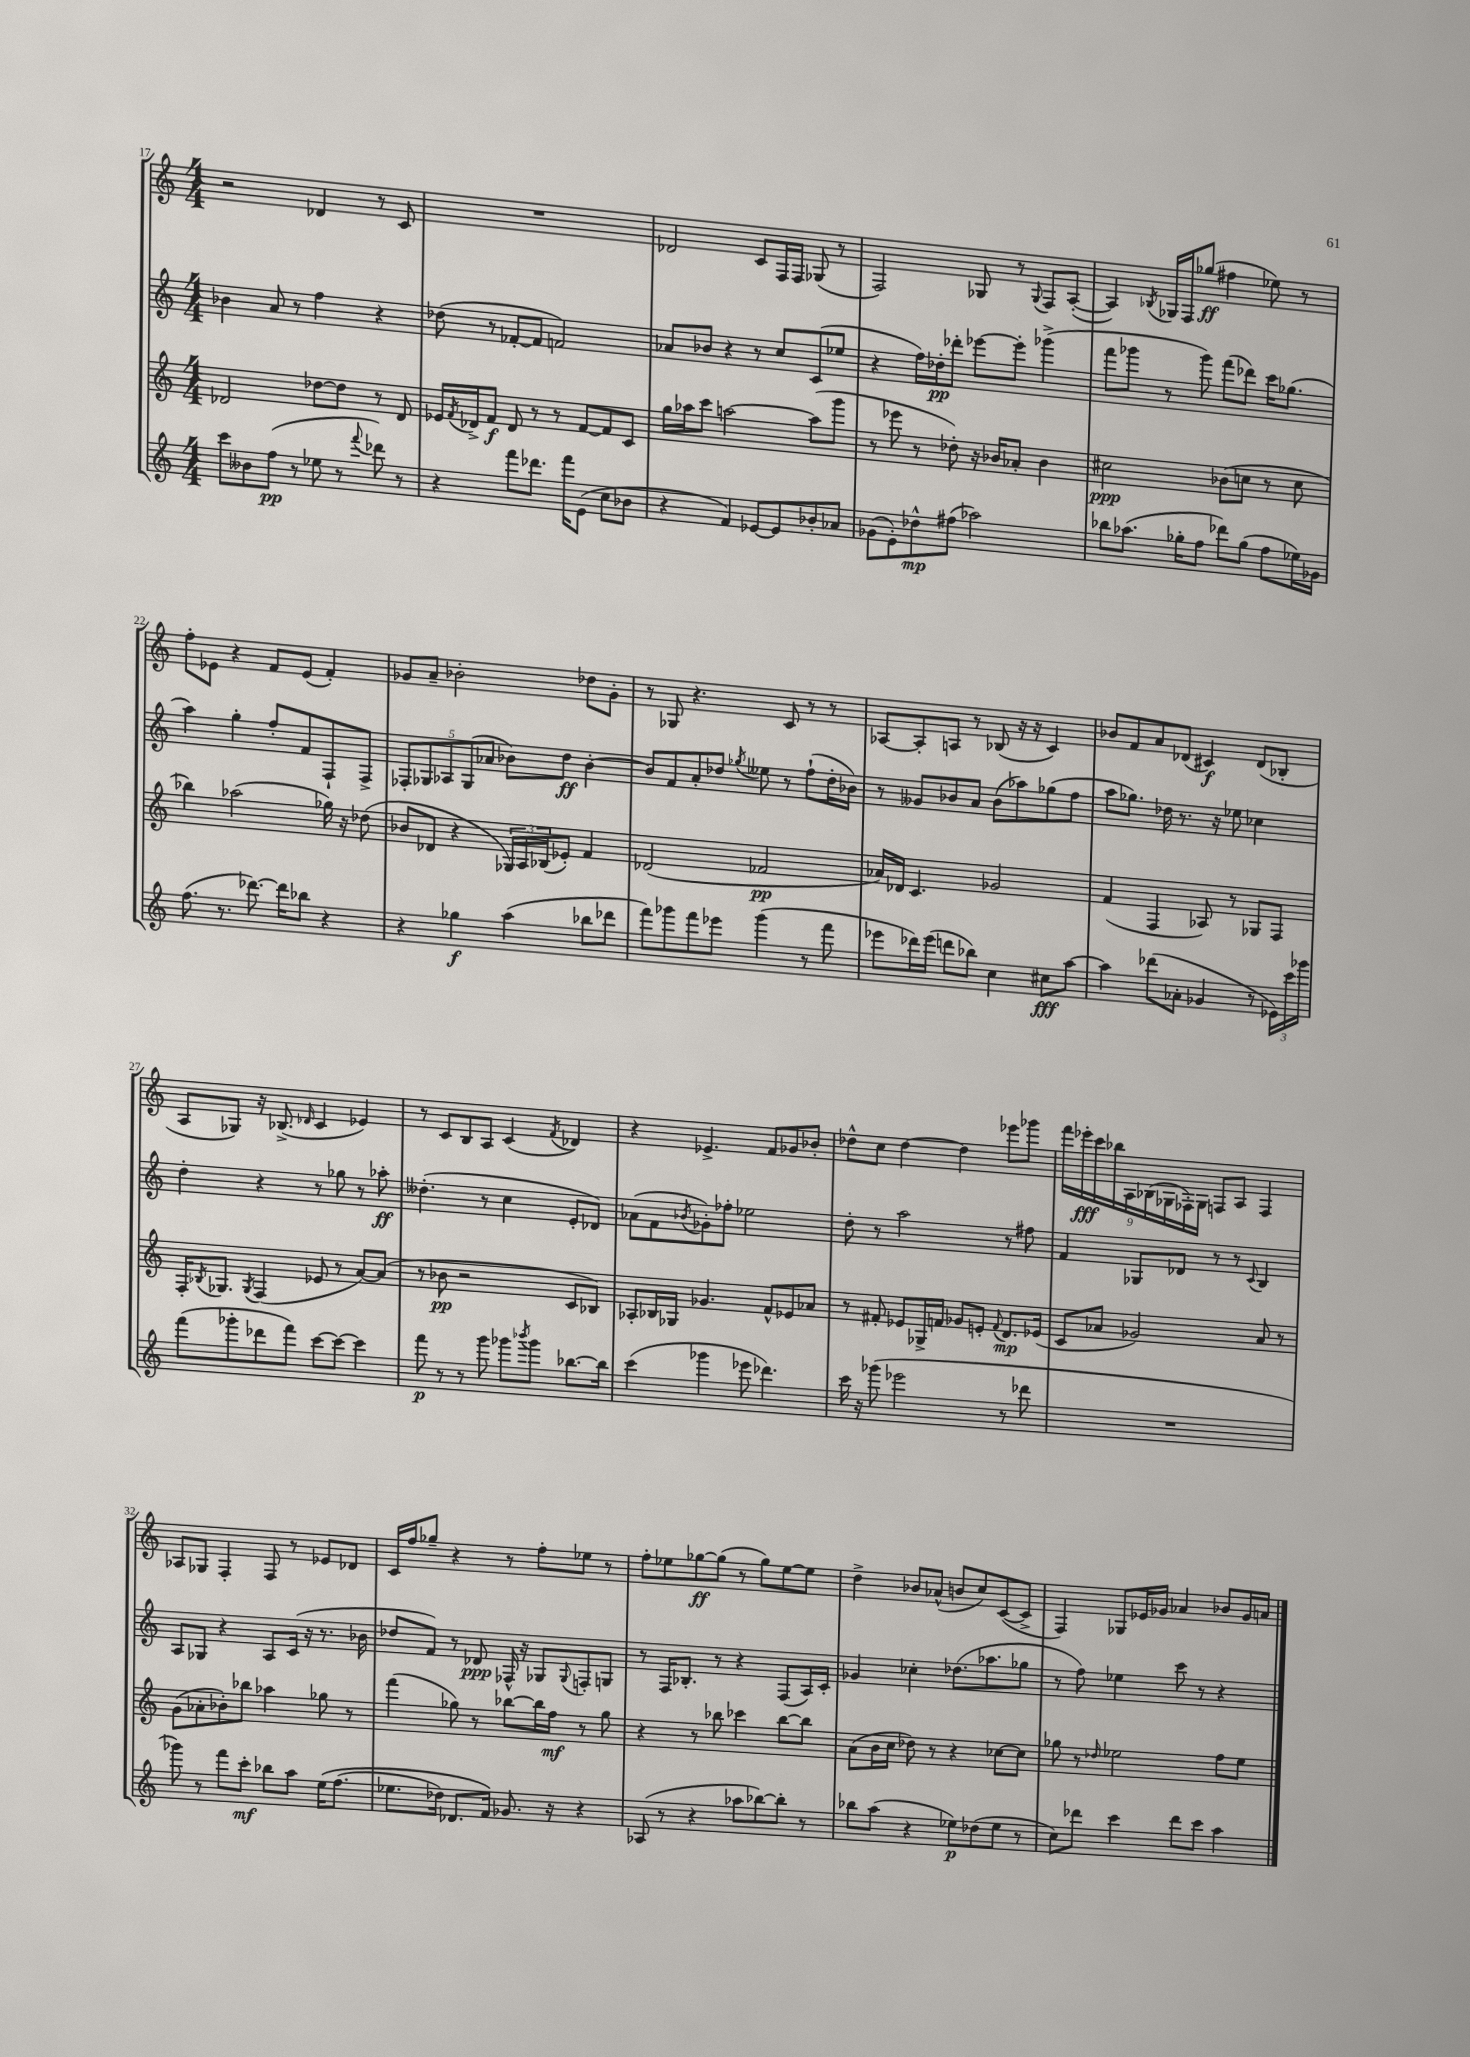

**kern	**kern	**kern	**kern
*staff4	*staff3	*staff2	*staff1
*clefG2	*clefG2	*clefG2	*clefG2
*k[]	*k[]	*k[]	*k[]
*M4/4	*M4/4	*M4/4	*M4/4
8ccc\L	2d-/	4b-\	2r
8b--\	.	.	.
(8ff\J	.	8a/	.
8r	.	8r	.
8ee-\	[8dd-\L	4ff\	4d-/
8r	8dd-\]J	.	.
8qqfff/	.	.	.
8ddd-\)	8r	4r	8r
8r	8d-/	.	8c/
=	=	=	=
4r	16e-/LL	(8dd-\	1r
.	8qf/	.	.
.	16d-^/J	.	.
.	8f/J	8r	.
8fff\L	8d-/	[8f-'/L	.
8.ddd-\J	8r	8f-/]J	.
.	8r	2f/)	.
16fff\LK	.	.	.
(8e\J	[8f/L	.	.
8cc\L	8f/]	.	.
8b-\J	8c/J	.	.
=	=	=	=
4r	16gg\LL	8a-/L	2d-/
.	16aa-\J	.	.
.	8ccc\J	8b-/J	.
4f/)	[2aa\	4r	.
[8e-/L	.	8r	8c/L
8e-/]	.	8cc/L	16F/L
.	.	.	16F/JJ
8b-'/	(8aa\]L	(8c/	(8G-/
8a-/J	8ggg\J	8ee-/J	8r
=	=	=	=
(8g-\L	8r	4r	2F/)
8e'\)	8eee-\	.	.
8dd-^^\	8r	16ff\LL)	.
.	.	16dd-'\J	.
(8ff#\J	8dd-'\)	8ddd-'\J	.
2aa-\)	16r	[8eee-\L	8G-/
.	16b-/LK	.	.
.	8a-'/J	8eee-'\]J	8r
.	.	.	8qqG-/
.	4b-\	(4ggg-^\	8F/L
.	.	.	([8A'/J
=	=	=	=
8bb-\L	2cc#\	8fff\L	4A/])
(8.aa-\J	.	8ggg-\J	.
.	.	.	8qB-/
.	.	8r	16G-/LL
16gg-'\LK	.	.	16F/J
8ff\J	.	8ggg-\)	(8gg-/J
8ddd-\L)	(8b-\L	(8fff\L	4ff#\
(8gg-\J	8cc\J	8ddd-\J)	.
8ff\L	8r	16ccc\LK	8ee-\)
.	.	(8.gg-\J	.
16ee-\L)	8cc\	.	8r
16g-\JJ	.	.	.
=	=	=	=
(8.ff\	4bb-\)	4aa\)	8ff'\L
.	.	.	8e-\J
8.r	.	.	.
.	(2aa-\	4gg'\	4r
[8.ddd-\)	.	.	.
.	.	8ff'/L	8f/L
16ddd-\]LK	.	.	.
8bb-\J	.	8f/	(8e-/J
4r	16gg-\)	8F`/	4f'/)
.	16r	.	.
.	(8dd-\	8F^/J	.
=	=	=	=
4r	8b-/L	10F-'/L	8g-/L
.	.	10G-/	.
.	8d-/J	.	8a~/J
.	.	10A-/	.
4gg-\	4r	.	2b-'\
.	.	(10G-/	.
.	.	10a-/J	.
(4aa\	24G-/LL)	8b-\L)	.
.	24A/	.	.
.	(24B-/J	.	.
.	8e-'/J)	8dd\J	.
8bb-\L	4f/	[4b-'\	8dd-\L
8ddd-\J	.	.	8g-'\J
=	=	=	=
8fff\L)	(2d-/	8b-/]L	8r
8ggg-\	.	8f/	8G-/
8fff\	.	8a'/	4.r
8eee-\J	.	8dd-/J	.
.	.	8qgg-/	.
(4ggg-\	2f-/	8ee--\	.
.	.	8r	8c/
8r	.	(8ff`\L	8r
8fff\	.	16dd-'\L	8r
.	.	16b-\JJ)	.
=	=	=	=
8eee-\L	16a-/LL)	8r	[8A-/L
.	16d-/JJ	.	.
16ddd-\L)	4.c/	8g--/L	8A-'/]
(16eee-\JJ	.	.	.
8ddd\L	.	8b-/	8A/J
8bb-\J)	.	8a/J	8r
4cc\	2g-/	(8b-\L	(8B-/
.	.	8aa-\)	16r
.	.	.	16r
8cc#\L	.	(8gg-\	4c/)
[8aa\J	.	8ff\J	.
=	=	=	=
4aa\]	(4f/	8aa\L	8b-/L
.	.	8.gg-\J)	8f/
(8ddd-\L	4F/	.	8a/
.	.	16dd-\	.
8a-'\J	.	8.r	(8d-/J
4g-/	8A-/)	.	4c#/)
.	.	16r	.
.	8r	8ee-\	.
8r	8G-/L	4cc-\	(8d-/L
24e-\LL)	8F/J	.	8B-'/J
24ccc\	.	.	.
24ggg-\JJ	.	.	.
=	=	=	=
(8fff\L	16F'/LK	4dd'\	8A/L
.	8qB-/	.	.
.	8.G-/J	.	.
8ggg-'\	.	.	8G-/J)
.	8qG-/	.	.
8ddd-\	(4F/	4r	16r
.	.	.	(8.B-^/
8fff\J)	.	.	.
.	.	.	16qqd-/
[8ccc\L	8e-/	8r	4c/
8ccc\_J	8r	8gg-\	.
4ccc\]	[8a/L)	8r	4e-/)
.	(8a/]J	8aa-'\	.
=	=	=	=
8fff\	8r	(4.dd--'\	8r
8r	8b-\	.	8c/L
8r	2r	.	8B/
8ggg\	.	8r	8A/J
8ggg-\L	.	4cc\	(4c/
8qbbb-/	.	.	.
8ggg-\J	.	.	.
.	.	.	8qf/
[8.bb-\L	8c/L	8e'/L	4d-/)
.	8B-/J)	8d-/J)	.
16bb-\]Jk	.	.	.
=	=	=	=
(4ccc\	8A-'/L	(8a-\L	4r
.	16B-/L	8f\	.
.	16G-/JJ	.	.
.	.	8qb-/	.
4ggg-\	4.g-/	8g-'\)	4.e-^/
.	.	8ff-'\J	.
8eee-\	.	2ee-\	.
4.ddd-\)	8f^^/L	.	8f/L
.	8e-/	.	8g-/
.	8a-/J	.	8b-'/J
=	=	=	=
16ccc\	8r	8dd'\	8dd-^^\L
16r	.	.	.
(8ggg-\	8f#'/	8r	8cc\J
2eee-\	8e-/L	2aa\	[4dd-\
.	16G-^/L	.	.
.	16f/JJ	.	.
.	8g-/L	.	4dd-\]
.	8e'/J	.	.
.	8qqf/	.	.
8r	8.d/L	8r	8eee-\L
8ddd-\	.	8ff#\	8ggg-\J
.	(16e-/Jk	.	.
=	=	=	=
1r	8c/L	4f/	18fff\LL
.	.	.	18eee-'\
.	.	.	18ccc\
.	8a-/J	.	.
.	.	.	18bb-\
.	.	.	18A\
.	2g-/)	8G-/L	.
.	.	.	(18B-\
.	.	.	18G-\
.	.	8d-/J	.
.	.	.	18F-'\)
.	.	.	18G-\JJ
.	.	8r	8F/L
.	.	8r	8A/J
.	.	8qqc/	.
.	8a-/	4B/	4F/
.	8r	.	.
=	=	=	=
8ggg-\)	(8g\L	8A/L	8A-/L
8r	8a-'\	8G-/J	8G-/J
8fff\L	8b-'\)	4r	4F'/
8ccc'\J	8bb-\J	.	.
8bb-\L	4aa-\	8A/L	8F/
8aa\J	.	(16c/Jk	8r
.	.	16r	.
&(16ee\LK	8gg-\	8.r	8e-/L
(8.ff\J	.	.	.
.	8r	.	8d-/J
.	.	16b-\	.
=	=	=	=
8.ee-\L	(4fff\	8dd-/L	16c/LL
.	.	.	16ff/J
.	.	8f/J)	8gg-~/J
16dd-\Jk)	.	.	.
8.d-/L	8gg-\)	8r	4r
.	8r	8d-/	.
16f/Jk&)	.	.	.
8.g-/	[8bb-\L	16F-^^/	8r
.	.	16r	.
.	16bb-\]L	8G-/L	8ff'\L
16r	16ff\JJ	.	.
.	.	8qqG-/	.
4r	8r	8F'/	8ee-\J
.	8gg-\	8G/J	8r
=	=	=	=
(8A-/	4r	8r	8ff'\L
8r	.	16F/LK	8ee-\
.	.	8.B-'/J	.
4r	8r	.	[8gg-\
.	8bb-\	8r	(8gg-\]J
8aa-\L	4ccc-\	4r	8r
[8bb-\)	.	.	8gg-\L)
8bb-'\]J	[8bb-\L	(8F/L	[8ee-\
8r	8bb-\]J	16A/L)	8ee-\]J
.	.	16c'/JJ	.
=	=	=	=
8bb-\L	(8a\L	4g-/	4dd^\
(8aa\J	16b\L	.	.
.	16cc\JJ	.	.
4r	8dd-\)	4cc-'\	8b-/L
.	8r	.	(8a-^^/J
8ee-\L)	4r	(8.dd-\L	8b/L
(8dd-\	.	.	8cc/)
.	.	8.aa-\	.
8ee-\J	[8cc-\L	.	([8c/
8r	8cc-\]J	8gg-\J	8c^/]J
=	=	=	=
8cc\L)	8gg-\	8r	4F/)
8ddd-\J	8r	8ff\)	.
.	16qqdd-/	.	.
4ccc\	2ee-\	4ee-\	8G-/L
.	.	.	16e-/L
.	.	.	16g-/JJ
8ddd-\L	.	8ccc\	4a-/
8ccc\J	.	8r	.
4aa\	8ff\L	4r	8b-/L
.	8ee-\J	.	16g-/L
.	.	.	16a/JJ
==	==	==	==
*-	*-	*-	*-
